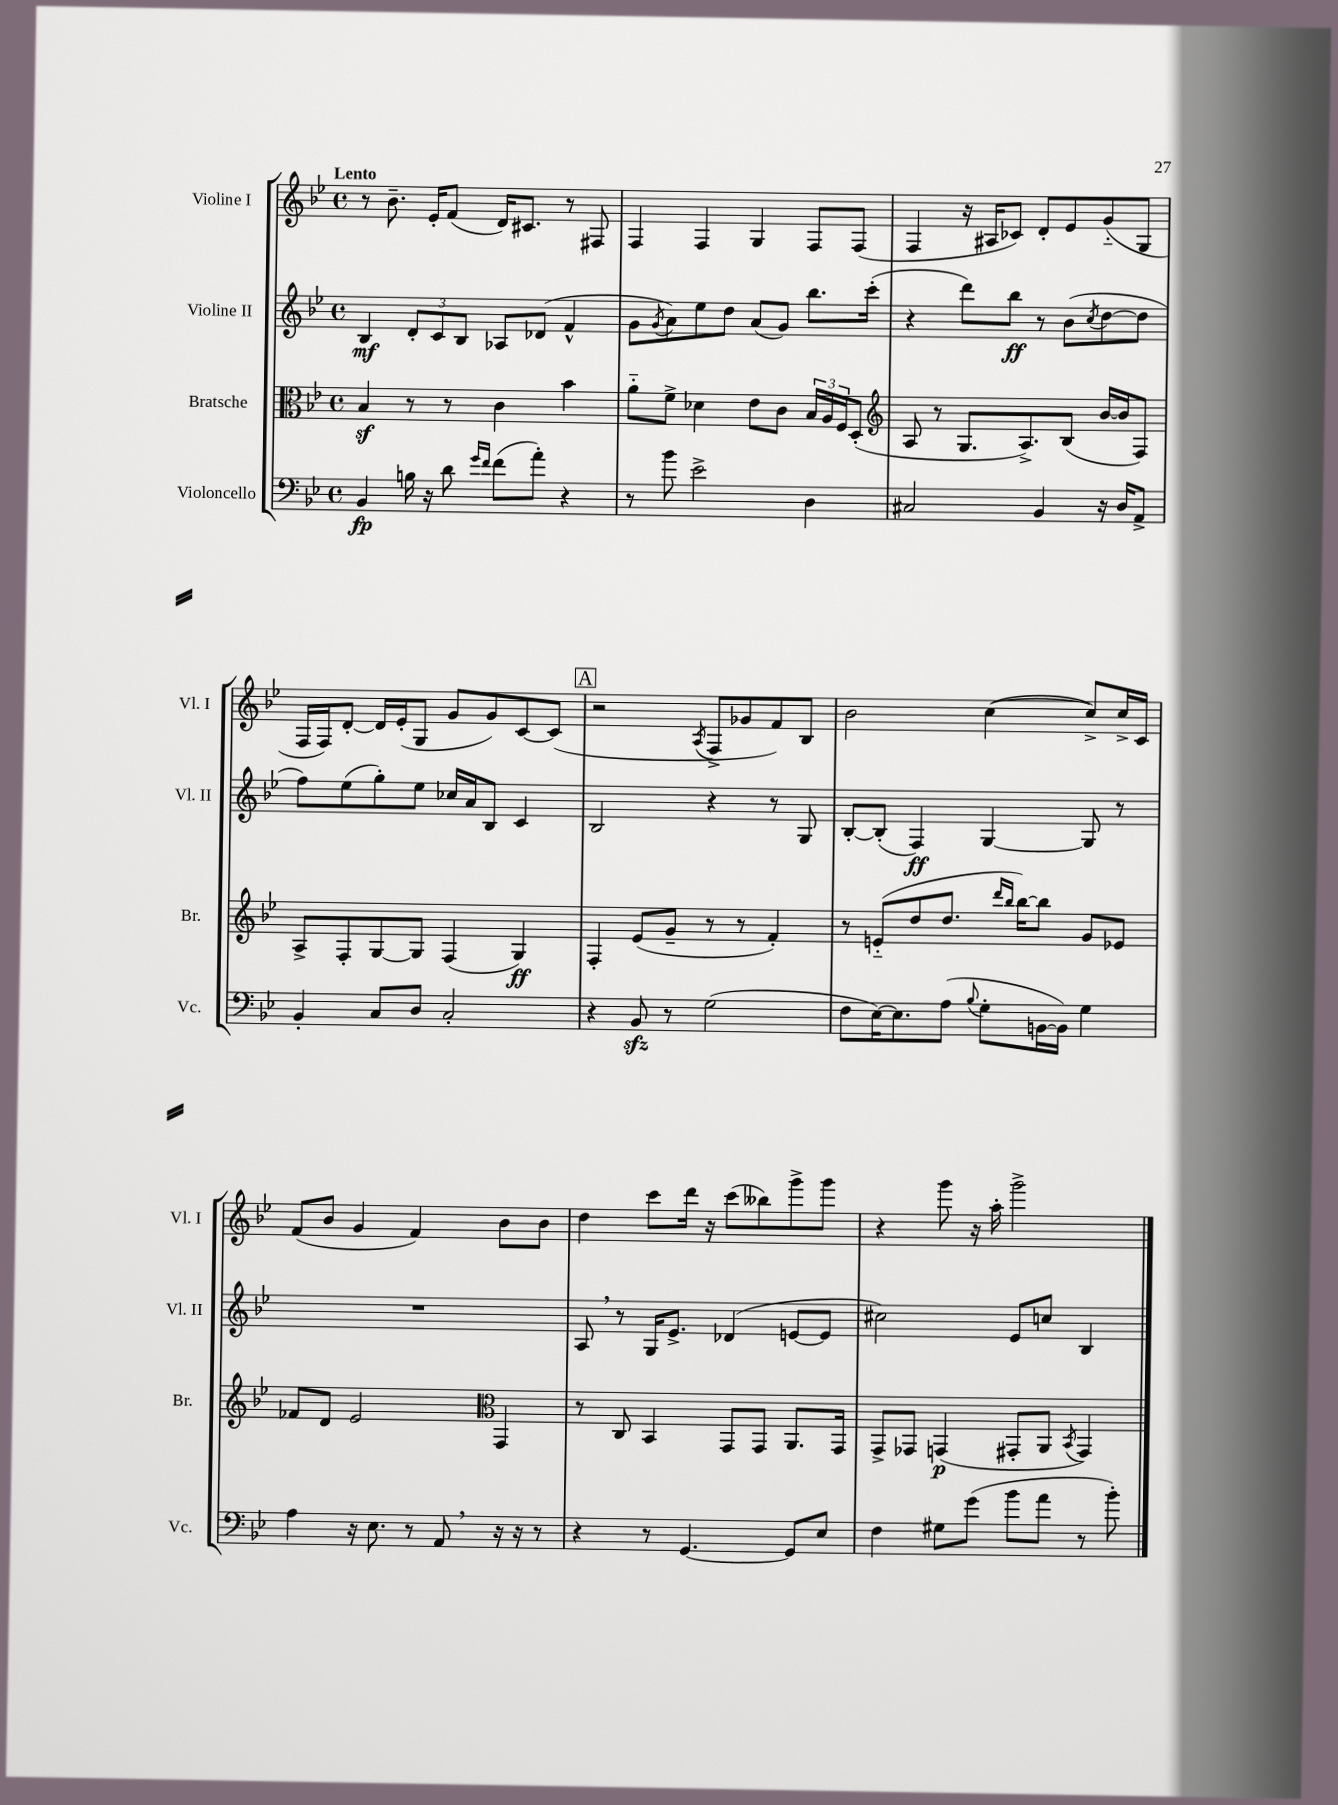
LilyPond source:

<<
\new StaffGroup <<
\new Staff = "s0" \with { instrumentName = "Violine I" shortInstrumentName = "Vl. I" } {
    \clef treble \key bes \major \defaultTimeSignature \time 4/4 \tempo "Lento"
    r8 bes'8.-- ees'16-. f'8( d'16) cis'8. r8 fis8 |
    f4 f4 g4 f8 f8( |
    f4 r16 ais16 ces'8) d'8-. ees'8 g'8-_( g8 |
    f16 f16) d'8~-. d'16 ees'16-.( g8 g'8 g'8) c'8~ c'8( |
    \mark \markup { \box "A" } r2 \acciaccatura { a8 } f8-> ges'8 f'8) bes8 |
    bes'2 c''4~( c''8->) c''16-> c'16 |
    f'8( bes'8 g'4 f'4) bes'8 bes'8 |
    d''4 c'''8 d'''16 r16 c'''8( beses''8) g'''8-> g'''8 |
    r4 g'''8 r16 a''16-. g'''2-> \bar "|." |
}
\new Staff = "s1" \with { instrumentName = "Violine II" shortInstrumentName = "Vl. II" } {
    \clef treble \key bes \major \defaultTimeSignature \time 4/4
    bes4\mf \tuplet 3/2 { d'8-. c'8 bes8 } aes8 des'8( f'4-^ |
    g'8 \acciaccatura { g'8 } a'8) ees''8 d''8 a'8( g'8) bes''8. c'''16-.( |
    r4 d'''8) bes''8\ff r8 bes'8( \acciaccatura { c''8 } d''8~ d''8 |
    f''8) ees''8( g''8-.) ees''8 ces''16 a'16 bes8 c'4 |
    \mark \markup { \box "A" } bes2 r4 r8 g8 |
    bes8~-. bes8-.( f4\ff) g4~ g8 r8 |
    R1 |
    a8 \breathe r8 g16 ees'8.-> des'4( e'8~ e'8 |
    cis''2) ees'8 c''8 bes4 \bar "|." |
}
\new Staff = "s2" \with { instrumentName = "Bratsche" shortInstrumentName = "Br." } {
    \clef alto \key bes \major \defaultTimeSignature \time 4/4
    bes4\sf r8 r8 c'4 bes'4 |
    a'8-_ f'8-> des'4 ees'8 c'8 \tuplet 3/2 { bes16 a16 f16 } d8-.( |
    \clef treble a8 r8 g8. a8.->) bes8( bes'16~ bes'16 f8) |
    a8-> f8-. g8~ g8 f4( g4\ff) |
    \mark \markup { \box "A" } f4-. ees'8( g'8-- r8 r8 f'4-.) |
    r8 e'8-_( d''8 d''8. \grace { d'''16 bes''16 } bes''16~) bes''8 g'8 ees'8 |
    fes'8 d'8 ees'2 \clef alto g,4 |
    r8 c8 bes,4 g,8 g,8 a,8. g,16 |
    g,8-> ges,8 g,4\p( gis,8-. a,8 \acciaccatura { bes,8 } gis,4) \bar "|." |
}
\new Staff = "s3" \with { instrumentName = "Violoncello" shortInstrumentName = "Vc." } {
    \clef bass \key bes \major \defaultTimeSignature \time 4/4
    bes,4\fp b16 r16 d'8 \grace { g'16 f'16 } f'8( a'8-.) r4 |
    r8 bes'8 ees'2-> d4 |
    cis2 bes,4 r16 d16 a,8-> |
    bes,4-. c8 d8 c2-. |
    \mark \markup { \box "A" } r4 bes,8\sfz r8 g2( |
    f8 ees16~) ees8. a8( \appoggiatura { bes8 } g8-. b,16~ b,16) g4 |
    a4 r16 ees8. r8 a,8 \breathe r16 r16 r8 |
    r4 r8 g,4.~ g,8 ees8 |
    f4 gis8 g'8( bes'8 a'8 r8 bes'8-.) \bar "|." |
}
>>
>>
\layout { \context { \Score \remove "Bar_number_engraver" } }
